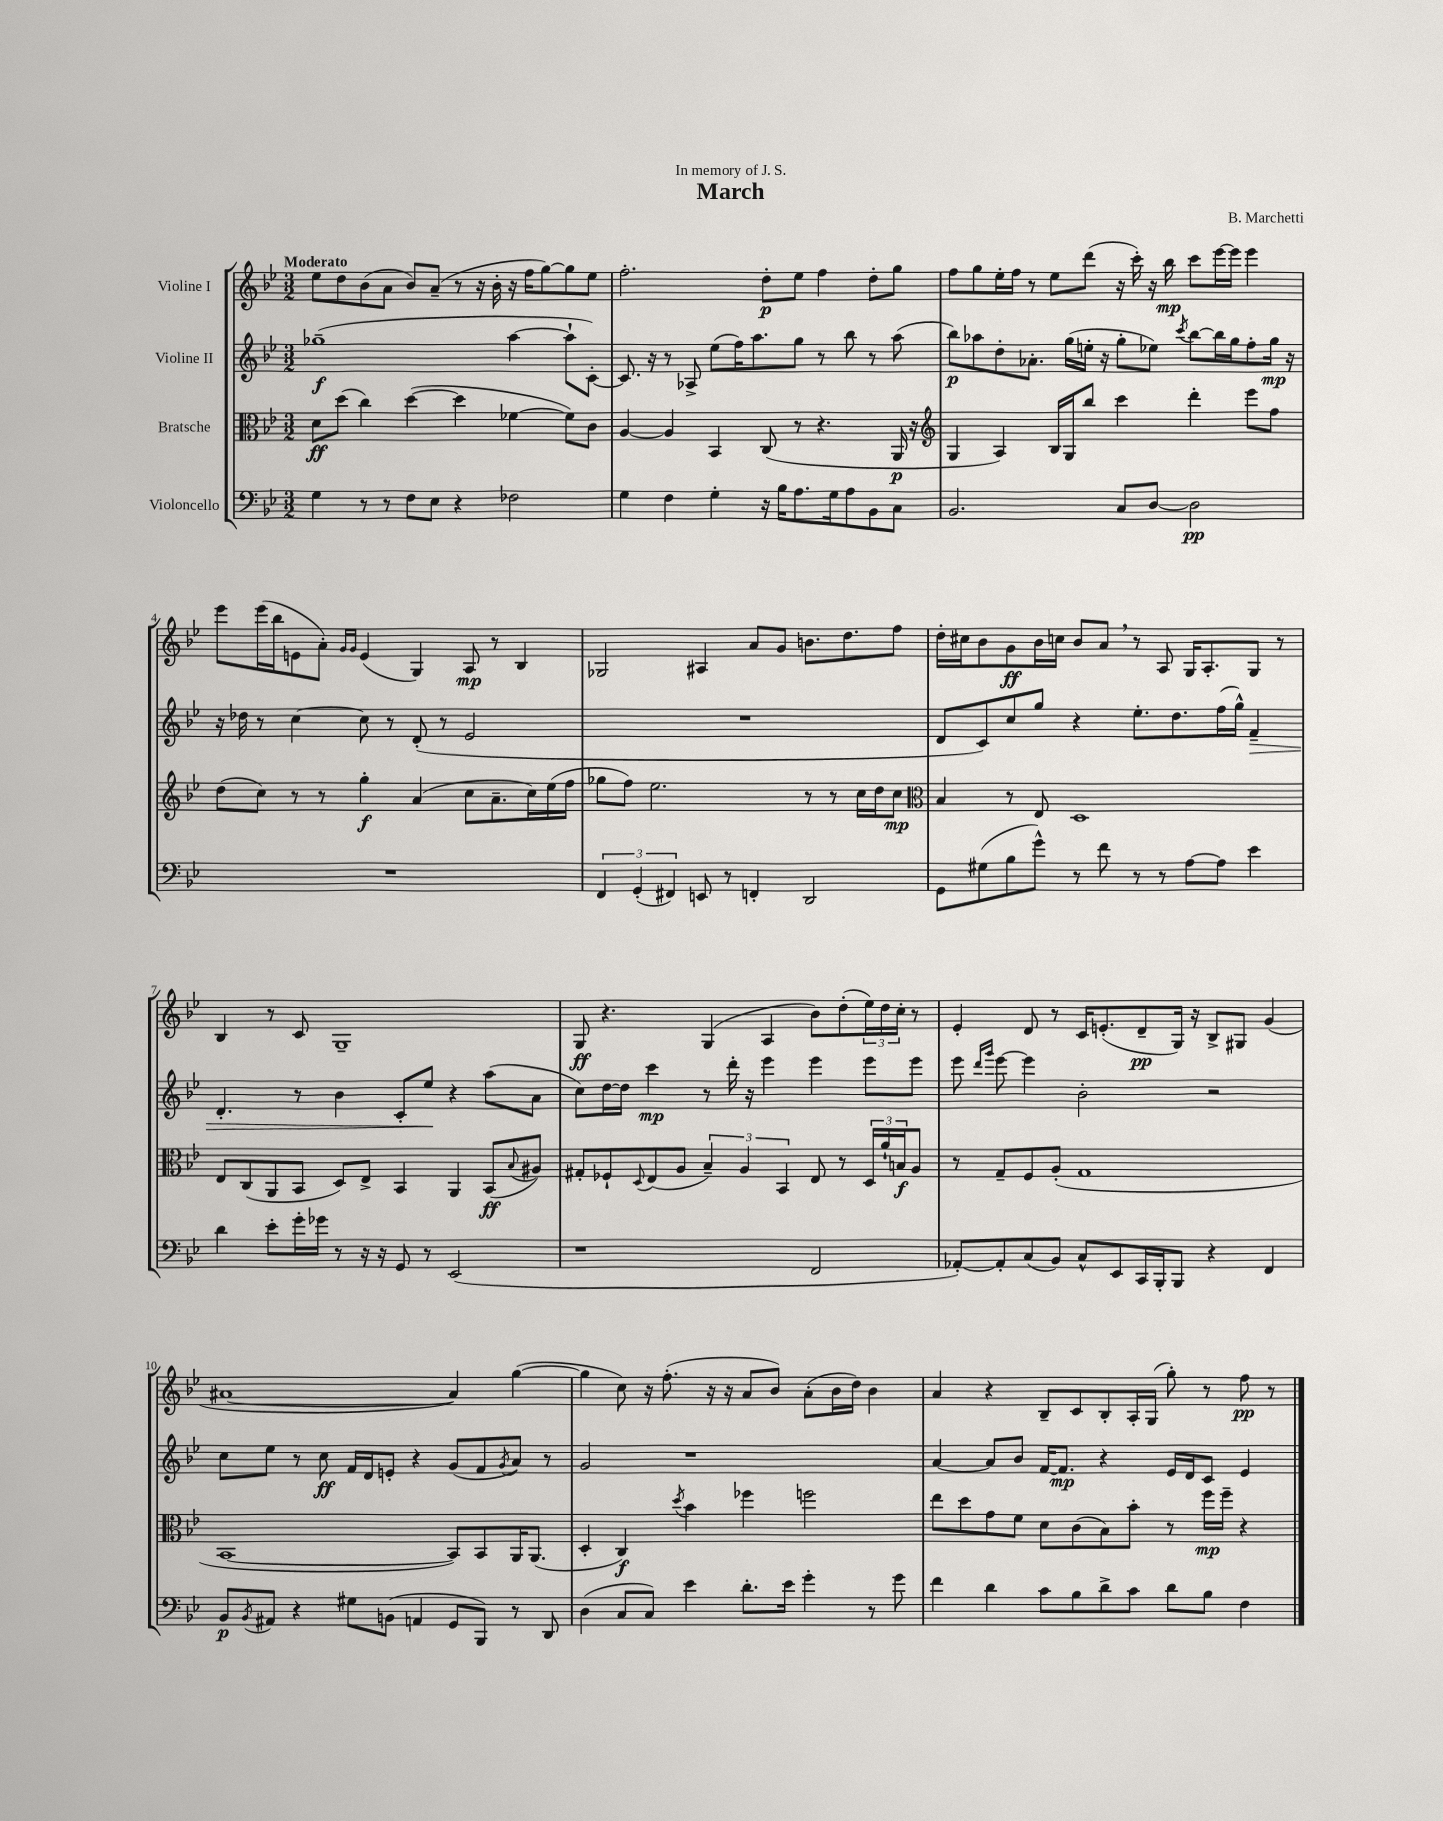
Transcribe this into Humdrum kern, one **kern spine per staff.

**kern	**kern	**kern	**kern
*staff4	*staff3	*staff2	*staff1
*clefF4	*clefC3	*clefG2	*clefG2
*k[b-e-]	*k[b-e-]	*k[b-e-]	*k[b-e-]
*M3/2	*M3/2	*M3/2	*M3/2
4G	8d	(1gg-~	8ee-
.	(8dd	.	8dd
8r	4cc)	.	(8b-
8r	.	.	8a
8F	([4dd	.	8b-)
8E-	.	.	(8a~
4r	4dd]	.	8r
.	.	.	16r
.	.	.	16b-'
2F-	[4f-	[4aa	16r
.	.	.	16ff
.	.	.	[8gg)
.	8f-])	8aa`]	8gg]
.	8c	[8c')	8ee-
=	=	=	=
4G	[4A	8.c]	2.ff'
.	.	16r	.
4F	4A]	8r	.
.	.	8A-^	.
4G'	4BB-	(8ee-	.
.	.	16ff)	.
.	.	8.aa	.
16r	(8C	.	8dd'
16B-	.	.	.
8.A	8r	8gg	8ee-
.	4.r	8r	4ff
16G	.	.	.
8A	.	8bb-	.
8BB-	.	8r	8dd'
8C	16AA	(8aa	8gg
.	16r	.	.
=	=	=	=
*	*clefG2	*	*
2.BB-	4G	8bb-)	8ff
.	.	8aa-	8gg
.	4A)	8dd'	16ee-'
.	.	.	16ff
.	.	8.a-'	8r
.	16B-	.	8ee-
.	16G	(16gg	.
.	8bb-	16ee'	(8ddd
.	.	16r	.
8C	4ccc	8gg'	16r
.	.	.	16ccc')
[8D	.	8ee-)	16r
.	.	.	16bb-
.	.	8qccc	.
2D]	4ddd'	[8bb-	8ccc
.	.	16bb-]	[16eee-
.	.	16gg	16eee-]
.	8eee-	8ff'	4eee-
.	8ff	16gg	.
.	.	16r	.
=	=	=	=
1.r	(8dd	16r	8eee-
.	.	16dd-	.
.	8cc)	8r	(16eee-
.	.	.	16bb-
.	8r	[4cc	8e
.	8r	.	8a')
.	.	.	16qqg
.	.	.	16qqg
.	4gg'	8cc]	(4e
.	.	8r	.
.	(4a	(8d'	4G)
.	.	8r	.
.	8cc	2e-	8A
.	8.a~	.	8r
.	.	.	4B-
.	16cc)	.	.
.	(16ee-	.	.
.	16ff	.	.
=	=	=	=
6FF	8gg-	1.r	2G-
.	8ff)	.	.
(6GG'	.	.	.
.	2.ee-	.	.
6FF#)	.	.	.
8EE	.	.	4A#
8r	.	.	.
4FF'	.	.	8a
.	.	.	8g
2DD	8r	.	8.b
.	8r	.	.
.	.	.	8.dd
.	16cc	.	.
.	16dd	.	.
.	8cc	.	8ff
=	=	=	=
*	*clefC3	*	*
8GG	4B-	8d	16dd'
.	.	.	16cc#
(8G#	.	8c)	8b-
8B-	8r	8cc	8g
8g^^)	8E-	8gg	16b-
.	.	.	16cc
8r	1D	4r	8b-
8f	.	.	8a
8r	.	8.ee-'	8r
8r	.	.	8A
.	.	8.dd	.
[8A	.	.	16G
.	.	.	8.A'
8A]	.	(16ff	.
.	.	16gg^^)	.
4e-	.	4f~	8G
.	.	.	8r
=	=	=	=
4d	8E-	4.d'	4B-
.	(8C	.	.
8e-'	8AA	.	8r
16g'	8BB-	8r	8c
16g-	.	.	.
8r	8D)	4b-	1G~
16r	8E-^	.	.
16r	.	.	.
8GG	4BB-	8c'	.
8r	.	8ee-	.
(2EE-	4AA	4r	.
.	(8BB-	(8aa	.
.	8qqB-	.	.
.	8A#)	8a	.
=	=	=	=
1r	8G#'	8cc)	8G
.	8F-`	[16dd	4.r
.	.	16dd]	.
.	8qqD	.	.
.	(8E-	4ccc	.
.	8A	.	.
.	6B-~)	8r	(4G
.	.	16ddd'	.
.	6A	.	.
.	.	16r	.
.	.	4eee-	4A
.	6BB-	.	.
2FF	8E-	4eee-	8b-)
.	8r	.	(8dd'
.	24D	8eee-	24ee-)
.	24a`	.	24dd
.	24B	.	24cc'
.	8A	8eee-	8r
=	=	=	=
[8AA-')	8r	8eee-	4e-'
.	.	16qqddd	.
.	.	16qqggg	.
8AA-']	8G~	[8eee-	.
(8C	8F	4eee-]	8d
8BB-)	(8A'	.	8r
8C^^	1G	2b-'	16c
.	.	.	(8.e'
8EE-	.	.	.
16CC	.	.	8d~
16BBB-'	.	.	.
8BBB-	.	.	16G)
.	.	.	16r
4r	.	2r	8B-^
.	.	.	8G#
4FF	.	.	(4g
=	=	=	=
8BB-	[1BB-	8cc	[1a#
8qBB-	.	.	.
8AA#	.	8ee-	.
4r	.	8r	.
.	.	8cc	.
8G#	.	16f	.
.	.	16d	.
(8BB	.	8e'	.
4AA	.	4r	.
8GG	8BB-])	(8g	4a#])
8BBB-)	8BB-	8f	.
.	.	8qg	.
8r	16AA	8a)	([4gg
.	(8.AA	.	.
8DD	.	8r	.
=	=	=	=
(4D	4D'	2g	4gg]
8C	4C)	.	8cc)
8C)	.	.	16r
.	.	.	(8.ff'
.	8qdd	.	.
4e-	4b-	1r	.
.	.	.	16r
.	.	.	16r
8.d'	4ff-	.	8a
.	.	.	8b-)
16e-	.	.	.
4g'	2ff	.	(8a'
.	.	.	16b-
.	.	.	16dd)
8r	.	.	4b-
8g	.	.	.
=	=	=	=
4f	8ee-	[4a	4a
.	8dd	.	.
4d	8g	8a]	4r
.	8f	8b-	.
8c	8d	[16f	8B-~
.	.	8.f]	.
8B-	(8c	.	8c
8d^	8B-)	4r	8B-'
8c	8b-'	.	16A'
.	.	.	(16G
8d	8r	16e-	8gg')
.	.	16d	.
8B-	16ff	8c	8r
.	16ff~	.	.
4F	4r	4e-	8ff
.	.	.	8r
==	==	==	==
*-	*-	*-	*-
